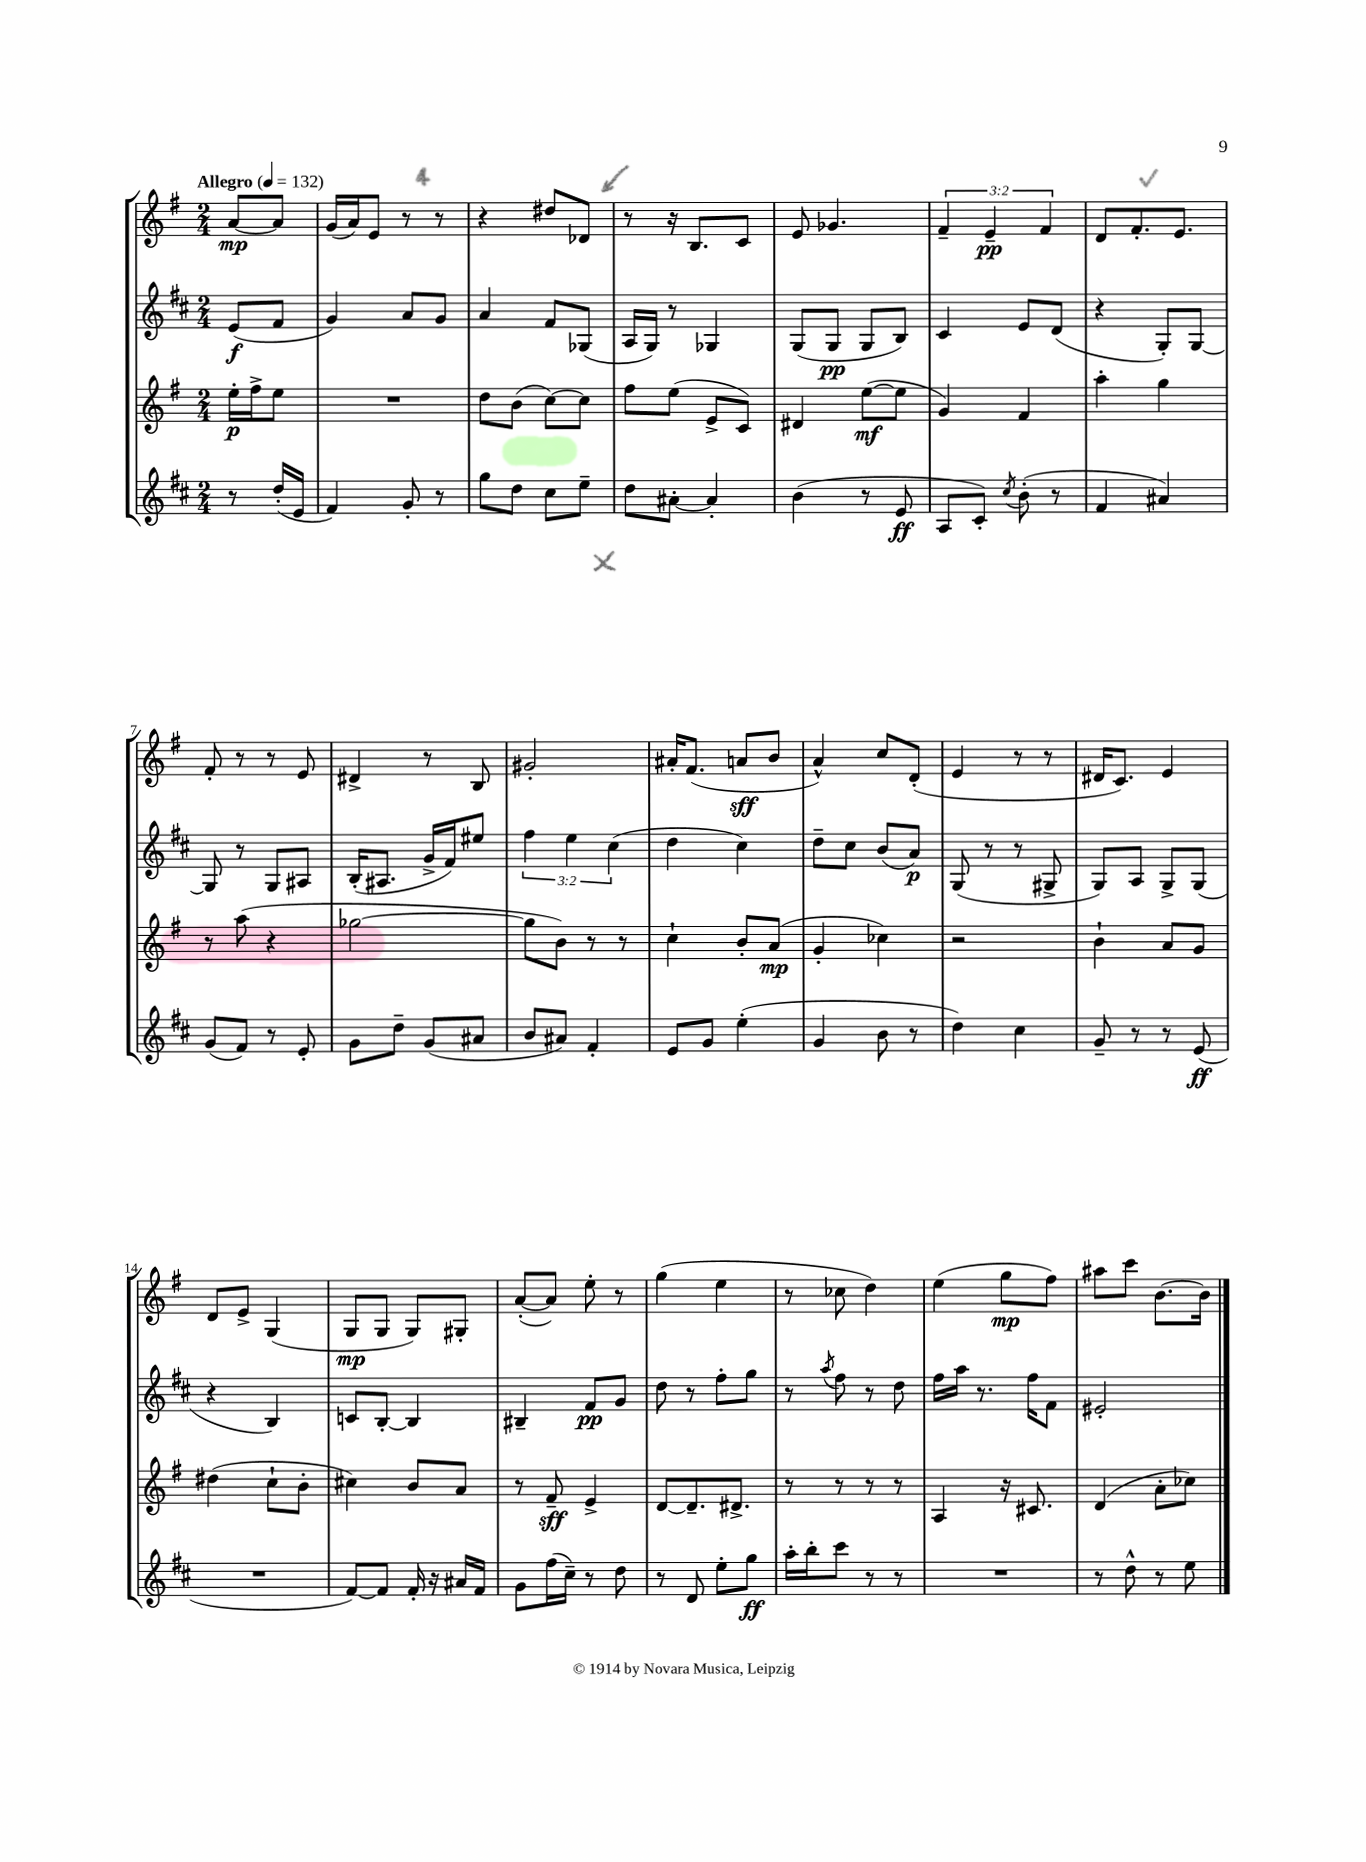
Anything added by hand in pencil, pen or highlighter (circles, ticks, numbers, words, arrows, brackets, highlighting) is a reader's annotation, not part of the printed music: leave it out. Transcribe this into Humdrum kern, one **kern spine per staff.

**kern	**kern	**kern	**kern
*staff4	*staff3	*staff2	*staff1
*clefG2	*clefG2	*clefG2	*clefG2
*k[f#c#]	*k[f#]	*k[f#c#]	*k[f#]
*M2/4	*M2/4	*M2/4	*M2/4
*MM132	*MM132	*MM132	*MM132
8r	16ee'\LL	(8e/L	[8a/L
.	16ff#^\J	.	.
(16dd'/LL	8ee\J	8f#/J	8a/]J
16e/JJ	.	.	.
=	=	=	=
4f#/)	2r	4g/)	(16g/LL
.	.	.	16a/J)
.	.	.	8e/J
8g'/	.	8a/L	8r
8r	.	8g/J	8r
=	=	=	=
8gg\L	8dd\L	4a/	4r
8dd\J	(8b\J	.	.
8cc#\L	[8cc\L)	8f#/L	8dd#/L
8ee~\J	8cc\]J	(8G-/J	8d-/J
=	=	=	=
8dd\L	8ff#\L	16A/LL	8r
.	.	16G/JJ)	.
[8a#'\J	(8ee\J	8r	16r
.	.	.	8.B/L
4a#'/]	8e^/L	4G-/	.
.	8c/J)	.	8c/J
=	=	=	=
(4b\	4d#/	(8G/L	8e/
.	.	8G/J	4.g-/
8r	([8ee\L	8G/L	.
8e/	8ee\]J	8B/J)	.
=	=	=	=
8A/L	4g/)	4c#/	6f#~/
8c#'/J)	.	.	.
.	.	.	6e~/
8qcc#/	.	.	.
(8b'\	4f#/	8e/L	.
.	.	.	6f#/
8r	.	(8d/J	.
=	=	=	=
4f#/	4aa'\	4r	8d/L
.	.	.	8.f#'/
4a#/)	4gg\	8G'/L)	.
.	.	.	8.e/J
.	.	[8G/J	.
=	=	=	=
(8g/L	8r	8G/]	8f#'/
8f#/J)	(8aa\	8r	8r
8r	4r	8G/L	8r
8e'/	.	8A#/J	8e/
=	=	=	=
8g\L	[2gg-\	(16B'/LK	4d#^/
.	.	8.A#/J	.
8dd~\J	.	.	.
(8g/L	.	16g^/LL	8r
.	.	16f#/J)	.
8a#/J	.	8ee#/J	8B/
=	=	=	=
8b/L	8gg-\]L	6ff#\	2g#'/
8a#/J)	8b\J)	.	.
.	.	6ee\	.
4f#'/	8r	.	.
.	.	(6cc#\	.
.	8r	.	.
=	=	=	=
8e/L	4cc`\	4dd\	16a#'/LK
.	.	.	(8.f#/J
8g/J	.	.	.
(4ee'\	8b'/L	4cc#\)	8a/L
.	(8a/J	.	8b/J
=	=	=	=
4g/	4g'/	8dd~\L	4a^^/)
.	.	8cc#\J	.
8b\	4cc-\)	(8b/L	8cc/L
8r	.	8a/J)	(8d'/J
=	=	=	=
4dd\)	2r	(8G/	4e/
.	.	8r	.
4cc#\	.	8r	8r
.	.	8G#^/	8r
=	=	=	=
8g~/	4b`\	8G/L)	16d#/LK
.	.	.	8.c/J)
8r	.	8A/J	.
8r	8a/L	8G^/L	4e/
(8e/	8g/J	(8G/J	.
=	=	=	=
2r	(4dd#\	4r	8d/L
.	.	.	8e^/J
.	8cc`\L	4B/)	(4G/
.	8b'\J	.	.
=	=	=	=
[8f#/L)	4cc#\)	8c/L	8G/L
8f#/]J	.	[8B'/J	8G/J
16f#'/	8b/L	4B/]	8G/L)
16r	.	.	.
16a#/LL	8a/J	.	8G#'/J
16f#/JJ	.	.	.
=	=	=	=
8g\L	8r	4B#~/	([8a'/L
(16ff#\L	8f#~/	.	8a/]J)
16cc#~\JJ)	.	.	.
8r	4e^/	8f#/L	8ee'\
8dd\	.	8g/J	8r
=	=	=	=
8r	[8d/L	8dd\	(4gg\
8d/	8.d~/]	8r	.
8ee'\L	.	8ff#'\L	4ee\
.	8.d#^/J	.	.
8gg\J	.	8gg\J	.
=	=	=	=
16aa'\LL	8r	8r	8r
16bb'\J	.	.	.
.	.	8qaa/	.
8ccc#\J	8r	8ff#\	8cc-\
8r	8r	8r	4dd\)
8r	8r	8dd\	.
=	=	=	=
2r	4A/	16ff#\LL	(4ee\
.	.	16aa\JJ	.
.	.	8.r	.
.	16r	.	8gg\L
.	8.c#/	16ff#\LK	.
.	.	8f#\J	8ff#\J)
=	=	=	=
8r	(4d/	2e#'/	8aa#\L
8dd^^\	.	.	8ccc\J
8r	8a'\L	.	[8.b\L
8ee\	8cc-\J)	.	.
.	.	.	16b\]Jk
==	==	==	==
*-	*-	*-	*-
